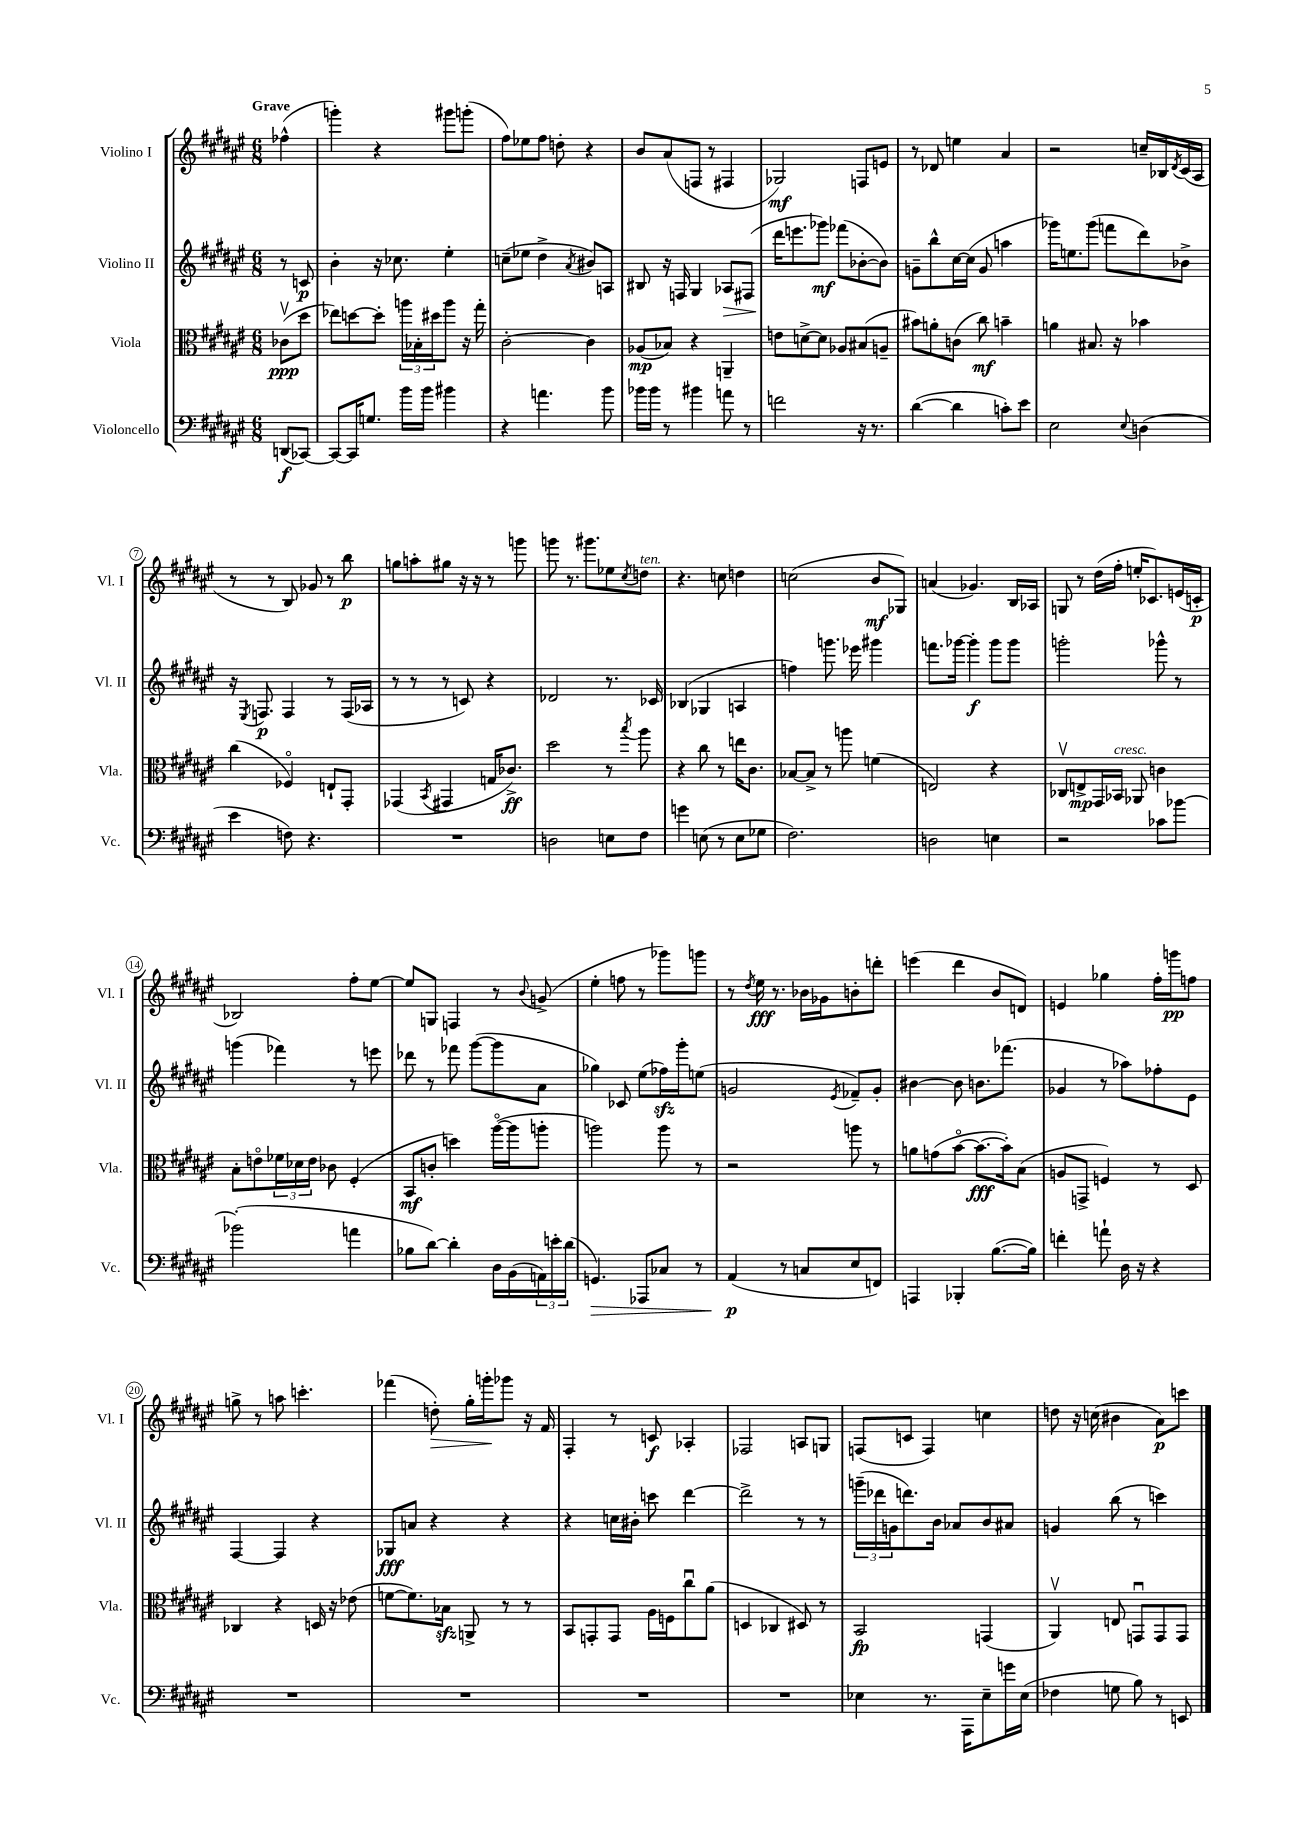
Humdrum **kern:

**kern	**dynam	**kern	**dynam	**kern	**dynam	**kern	**dynam
*part4	*part4	*part3	*part3	*part2	*part2	*part1	*part1
*staff4	*staff4	*staff3	*staff3	*staff2	*staff2	*staff1	*staff1
*I"Violoncello	*	*I"Viola	*	*I"Violino II	*	*I"Violino I	*
*I'Vc.	*	*I'Vla.	*	*I'Vl. II	*	*I'Vl. I	*
*clefF4	*	*clefC3	*	*clefG2	*	*clefG2	*
*k[f#c#g#d#a#e#]	*	*k[f#c#g#d#a#e#]	*	*k[f#c#g#d#a#e#]	*	*k[f#c#g#d#a#e#]	*
*M6/8	*	*M6/8	*	*M6/8	*	*M6/8	*
=	=	=	=	=	=	=	=
!	!	!	!	!	!	!LO:TX:a:B:t=Grave	!
(8DDn/L	f	(8c-Xv\L	ppp	8r	.	(4ff-X^^\	.
[8CC-X/J)	.	8dd#\J	.	8cn/	p	.	.
=1	=1	=1	=1	=1	=1	=1	=1
8CC-/L_	.	8ee-X\L)	.	4b'\	.	4gggn'\)	.
16CC-/K]	.	[8ddn\	.	.	.	.	.
8.Gn/J	.	.	.	.	.	.	.
.	.	8dd'\J]	.	16r	.	4r	.
.	.	.	.	8.cc-X\	.	.	.
16b\LL	.	24aan\LL	.	.	.	.	.
.	.	24B-X'\	.	.	.	.	.
16b\JJ	.	.	.	.	.	.	.
.	.	24dd#X\J	.	.	.	.	.
4b#X\	.	8aa\J	.	4ee#'\	.	8ggg#X\L	.
.	.	16r	.	.	.	(8gggn'\J	.
.	.	16gg#'\	.	.	.	.	.
=2	=2	=2	=2	=2	=2	=2	=2
4r	.	[2c#'\	.	(8ccn~\L	.	8ff#\L)	.
.	.	.	.	8ee-X\J	.	8ee-X\	.
4.an\	.	.	.	4dd#^\	.	8ff#\J	.
.	.	.	.	.	.	8ddn'\	.
.	.	.	.	8qa#/	.	.	.
.	.	4c#\]	.	8b#X/L)	.	4r	.
8b\	.	.	.	8An/J	.	.	.
=3	=3	=3	=3	=3	=3	=3	=3
16b-X\LL	.	(8A-X/L	mp	8B#X/	.	8b/L	.
16b-\JJ	.	.	.	.	.	.	.
8r	.	8B-X/J)	.	16r	.	(8a#/	.
.	.	.	.	16Fn/	.	.	.
4b#X\	.	4r	.	4G#/	.	8Fn/J	.
.	.	.	.	.	.	8r	.
!	!	!	!	!	!LO:HP:b	!	!
8an\	.	4AAn~/	.	8A-X/L	>	4F#X/	.
8r	.	.	.	(8F#X/J	.	.	.
=4	=4	=4	=4	=4	=4	=4	=4
2fn\	.	8en\L	.	16ddd#\KL	.	2G-X/)	mf
.	.	.	.	8.eeen\	]	.	.
.	.	[8dn^\	.	.	.	.	.
.	.	8d\J]	.	8ggg-X\J)	mf	.	.
.	.	8A-X/L	.	(8fff-X\L	.	.	.
16r	.	(8B#X/	.	[8b-X'\	.	8Fn/L	.
8.r	.	.	.	.	.	.	.
.	.	8An~/J	.	8b-\J])	.	8en/J	.
=5	=5	=5	=5	=5	=5	=5	=5
([4d#\	.	8b#X\L)	.	8gn~\L	.	8r	.
.	.	8an'\	.	8bb^^\	.	8d-X/	.
4d#\]	.	(8cn\J	.	[16cc#\L	.	4een\	.
.	.	.	.	(16cc#\JJ]	.	.	.
.	.	8cc#\)	mf	8g/	.	.	.
8cn'\L)	.	4bn~\	.	4aan\	.	4a#/	.
8e#\J	.	.	.	.	.	.	.
=6	=6	=6	=6	=6	=6	=6	=6
2E#\	.	4an\	.	16ggg-X\KL)	.	2r	.
.	.	.	.	8.een\	.	.	.
.	.	8.B#X/	.	(8ggg-\J	.	.	.
.	.	.	.	8fffn\L	.	.	.
.	.	16r	.	.	.	.	.
8qqE#/	.	.	.	.	.	.	.
(4Dn\	.	4b-X\	.	8ddd#\)	.	16ccn~/LL	.
.	.	.	.	.	.	16B-X/	.
.	.	.	.	.	.	8qd#/	.
.	.	.	.	8b-X^\J	.	(16c#/	.
.	.	.	.	.	.	16A#/JJ	.
!!LO:LB:g=z
=7	=7	=7	=7	=7	=7	=7	=7
4e#\	.	(4cc#\	.	16r	.	8r	.
.	.	.	.	8qE#/	.	.	.
.	.	.	.	8.Fn/	p	.	.
.	.	.	.	.	.	8r	.
8Fn\)	.	4F-X/)	.	4F/	.	8B/)	.
4.r	.	.	.	.	.	8g-X/	.
.	.	8En`/L	.	8r	.	8r	.
.	.	8GG#'/J	.	(16F/LL	.	8bb\	p
.	.	.	.	16A-X/JJ	.	.	.
=8	=8	=8	=8	=8	=8	=8	=8
2.r	.	(4GG-X/	.	8r	.	8ggn\L	.
.	.	.	.	8r	.	8aan'\	.
.	.	8qBB/	.	.	.	.	.
.	.	4GG#X/	.	8r	.	8gg#X\J	.
.	.	.	.	8cn/)	.	16r	.
.	.	.	.	.	.	16r	.
.	.	16Gn/KL	.	4r	.	8r	.
.	.	8.c-X^/J)	ff	.	.	.	.
.	.	.	.	.	.	8gggn\	.
=9	=9	=9	=9	=9	=9	=9	=9
2Dn\	.	2dd#\	.	2d-X/	.	8gggn\	.
.	.	.	.	.	.	8.r	.
.	.	.	.	.	.	8.ggg#X\L	.
8En\L	.	8r	.	8.r	.	8ee-X\	.
.	.	8qbb/	.	.	.	8qcc#/	.
!	!	!	!	!	!	!LO:TX:a:i:t=ten.	!
8F#\J	.	8aa#\	.	.	.	8ddn\J	.
.	.	.	.	16c-X/	.	.	.
=10	=10	=10	=10	=10	=10	=10	=10
4gn\	.	4r	.	(4B-X/	.	4.r	.
(8En\	.	8cc#\	.	4G-X/	.	.	.
8r	.	8r	.	.	.	8ccn\	.
8E\L	.	16een\KL	.	4An/	.	4ddn\	.
.	.	8.c#\J	.	.	.	.	.
8G-X\J	.	.	.	.	.	.	.
=11	=11	=11	=11	=11	=11	=11	=11
2.F#\)	.	[8B-X/L	.	4ffn\)	.	(2ccn\	.
.	.	8B-^/J]	.	.	.	.	.
.	.	8r	.	8.gggn\	.	.	.
.	.	8aan\	.	.	.	.	.
.	.	.	.	16eee-X\	.	.	.
.	.	(4fn\	.	4ggg#X\	.	8b/L	mf
.	.	.	.	.	.	8G-X/J)	.
=12	=12	=12	=12	=12	=12	=12	=12
2Dn\	.	2En/)	.	8.fffn\L	.	(4an/	.
.	.	.	.	[16ggg-X\Jk	.	.	.
.	.	.	.	4ggg-'\]	f	4.g-X/)	.
4En\	.	4r	.	8ggg-\L	.	.	.
.	.	.	.	8ggg-\J	.	16B/LL	.
.	.	.	.	.	.	16A-X/JJ	.
=13	=13	=13	=13	=13	=13	=13	=13
2r	.	8C-Xv/L	.	2gggn'\	.	8Gn/	.
.	.	8En^/	mp	.	.	8r	.
.	.	16GG#/L	.	.	.	(16dd#\LL	.
!	!	!LO:TX:a:i:t=cresc.	!	!	!	!	!
.	.	16BB-X/JJ	.	.	.	16ff#'\JJ	.
.	.	8AA-X/	.	.	.	16een'/KL	.
.	.	.	.	.	.	8.c-X/)	.
8c-X\L	.	4cn\	.	8ggg-X^^\	.	.	.
[8b-X\J	.	.	.	8r	.	(16en/L	.
.	.	.	.	.	.	16cn'/JJ	p
!!LO:LB:g=z
=14	=14	=14	=14	=14	=14	=14	=14
(2b-X'\]	.	8B'\L	.	(4gggn\	.	2B-X/)	.
.	.	8en\	.	.	.	.	.
.	.	24f-X\L	.	4fff-X\)	.	.	.
.	.	24d-X\	.	.	.	.	.
.	.	24e\JJ	.	.	.	.	.
.	.	8c-X\	.	.	.	.	.
4an\	.	(4F#'/	.	8r	.	8ff#'\L	.
.	.	.	.	8eeen\	.	[8ee#\J	.
=15	=15	=15	=15	=15	=15	=15	=15
8B-X\L	.	8BB/L	mf	8ddd-X\	.	8ee#/L]	.
[8d#\J)	.	8cn'/J	.	8r	.	8Gn/J	.
4d#'\]	.	4ddn\)	.	8fff-X\	.	4Fn/	.
.	.	.	.	([8ggg#\L	.	.	.
16D#\LL	.	([16aa#\LL	.	8ggg#\]	.	8r	.
(16BB\	.	16aa#\J]	.	.	.	.	.
.	.	.	.	.	.	8qqb/	.
24AAn\)	.	8aan'\J	.	8a#\J	.	(8gn^/	.
24en'\	.	.	.	.	.	.	.
(24d#\JJ	.	.	.	.	.	.	.
=16	=16	=16	=16	=16	=16	=16	=16
!	!LO:HP:b	!	!	!	!	!	!
4.GGn/)	>	2aan\)	.	4gg-X\)	.	4ee#'\	.
.	.	.	.	8c-X/	.	8ffn\	.
8AAA-X/L	.	.	.	(8ee#\L	.	8r	.
8C-X/J	.	8aa\	.	16ff-Xzz\L)	.	8ggg-X\L)	.
.	.	.	.	16ggg#'\J	.	.	.
8r	.	8r	.	(8een\J	.	8gggn\J	.
=17	=17	=17	=17	=17	=17	=17	=17
(4AA#/	p	2r	.	2gn/	.	8r	.
.	.	.	.	.	.	8qdd#/	.
.	.	.	.	.	.	16ee#\	fff
.	.	.	.	.	.	8.r	.
8r	]	.	.	.	.	.	.
8Cn/L	.	.	.	.	.	16b-X\LL	.
.	.	.	.	.	.	16g-X\J	.
.	.	.	.	8qe#/	.	.	.
8E#/	.	8aan\	.	8f-X~/L)	.	8bn'\	.
8FFn/J)	.	8r	.	8g'/J	.	8dddn'\J	.
=18	=18	=18	=18	=18	=18	=18	=18
4AAAn/	.	8an\L	.	[4b#X\	.	(4eeen\	.
.	.	(8gn\	.	.	.	.	.
4BBB-X'/	.	[8b\J	.	8b#\]	.	4ddd#\	.
.	.	8.b\L_	fff	8.bn\L	.	.	.
([8.B\L	.	.	.	.	.	8b/L	.
.	.	16b'\k])	.	(8.fff-X\J	.	.	.
.	.	(8B\J	.	.	.	8dn/J)	.
16B\Jk])	.	.	.	.	.	.	.
=19	=19	=19	=19	=19	=19	=19	=19
4fn'\	.	8An/L	.	4g-X/	.	4en/	.
.	.	8GGn^/J	.	.	.	.	.
8an`\	.	4Fn/)	.	8r	.	4gg-X\	.
16D#\	.	.	.	8aa-X\L)	.	.	.
16r	.	.	.	.	.	.	.
4r	.	8r	.	8ff-X'\	.	16ff#'\LL	.
.	.	.	.	.	.	16gggn\J	pp
.	.	8D#/	.	8e#\J	.	8ffn\J	.
!!LO:LB:g=z
=20	=20	=20	=20	=20	=20	=20	=20
2.r	.	4C-X/	.	[4F#/	.	8ggn^\	.
.	.	.	.	.	.	8r	.
.	.	4r	.	4F#/]	.	8aan\	.
.	.	.	.	.	.	4.cccn'\	.
.	.	16Dn/	.	4r	.	.	.
.	.	16r	.	.	.	.	.
.	.	(8e-X\	.	.	.	.	.
=21	=21	=21	=21	=21	=21	=21	=21
2.r	.	[8fn\L	.	8G-X/L	fff	(4fff-X\	.
.	.	8.f\])	.	8an/J	.	.	.
!	!	!	!	!	!	!	!LO:HP:b
.	.	.	.	4r	.	8ddn'\)	>
.	.	16B-Xzz\Jk	.	.	.	.	.
.	.	8AAn^/	.	.	.	16gg#'\LL	.
.	.	.	.	.	.	16gggn'\J	.
.	.	8r	.	4r	.	8ggg-X\J	]
.	.	8r	.	.	.	16r	.
.	.	.	.	.	.	16f#/	.
=22	=22	=22	=22	=22	=22	=22	=22
2.r	.	8BB/L	.	4r	.	4F#'/	.
.	.	8GGn'/	.	.	.	.	.
.	.	8GG/J	.	16ccn\LL	.	8r	.
.	.	.	.	16b#X'\JJ	.	.	.
.	.	16A#\LL	.	8cccn\	.	8cn/	f
.	.	16Fn\J	.	.	.	.	.
.	.	8cc#u\	.	[4ddd#\	.	4A-X'/	.
.	.	(8a#\J	.	.	.	.	.
=23	=23	=23	=23	=23	=23	=23	=23
2.r	.	4Dn/	.	2ddd#^\]	.	2F-X/	.
.	.	4C-X/	.	.	.	.	.
.	.	8D#X/)	.	8r	.	8An/L	.
.	.	8r	.	8r	.	8Gn/J	.
=24	=24	=24	=24	=24	=24	=24	=24
4E-X\	.	2BB/	fp	(24gggn~\LL	.	(8Fn/L	.
.	.	.	.	24ddd-X\	.	.	.
.	.	.	.	24gn\J	.	.	.
.	.	.	.	8.dddn\)	.	8cn/J	.
8.r	.	.	.	.	.	4F/)	.
.	.	.	.	16b\Jk	.	.	.
.	.	.	.	8a-X/L	.	.	.
16AAA#\KL	.	.	.	.	.	.	.
8E-~\	.	(4GGn/	.	8b/	.	4ccn\	.
16gn\L	.	.	.	8a#X/J	.	.	.
(16E-\JJ	.	.	.	.	.	.	.
=25	=25	=25	=25	=25	=25	=25	=25
4F-X\	.	4AA#v/)	.	4gn/	.	8ddn\	.
.	.	.	.	.	.	16r	.
.	.	.	.	.	.	(16ccn\	.
8Gn\	.	8En/	.	(8bb\	.	4b#X\	.
8B\)	.	8GGnu/L	.	8r	.	.	.
8r	.	8GG/	.	4cccn\)	.	8a#\L)	p
8EEn/	.	8GG/J	.	.	.	8cccn\J	.
==	==	==	==	==	==	==	==
*-	*-	*-	*-	*-	*-	*-	*-
